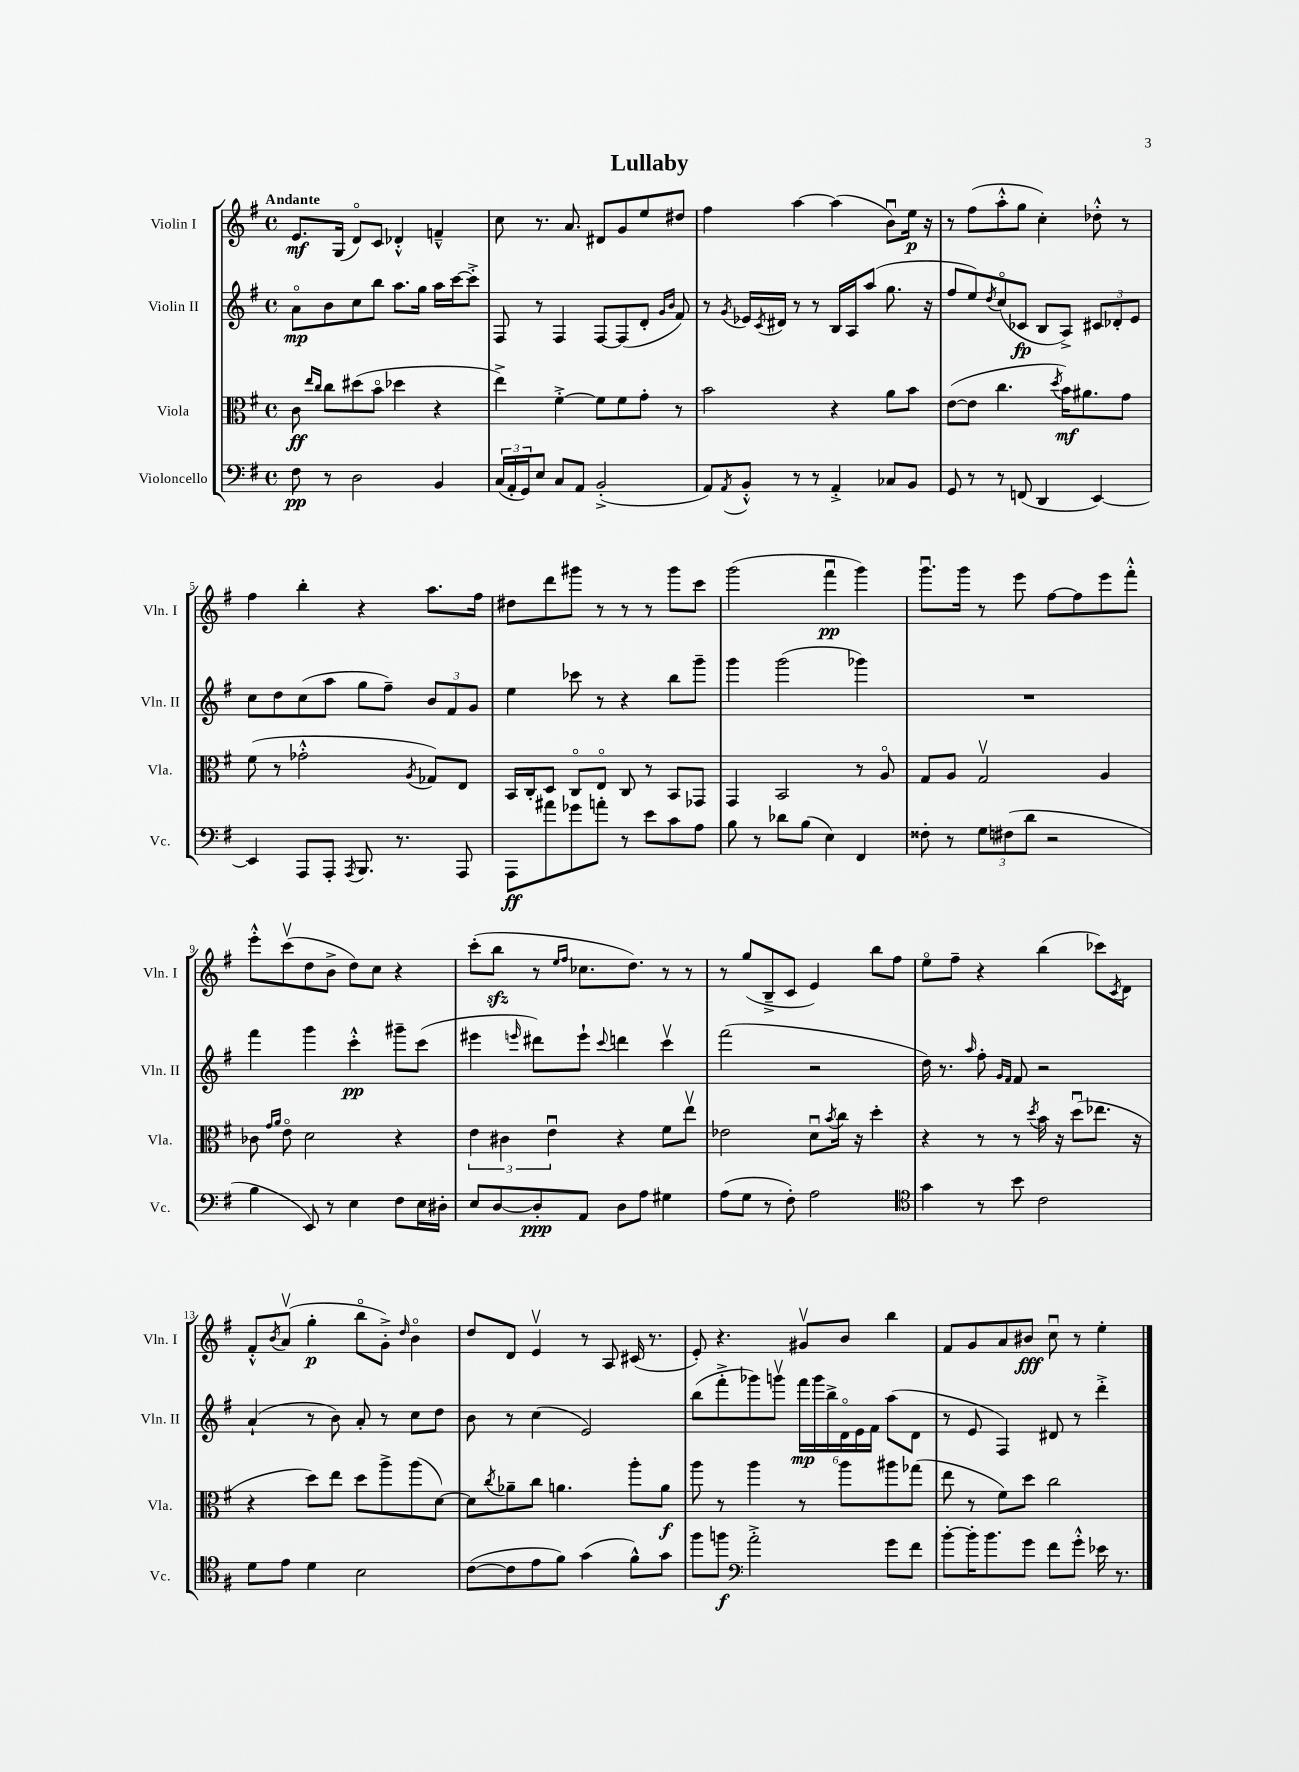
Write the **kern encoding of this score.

**kern	**kern	**kern	**kern
*staff4	*staff3	*staff2	*staff1
*clefF4	*clefC3	*clefG2	*clefG2
*k[f#]	*k[f#]	*k[f#]	*k[f#]
*M4/4	*M4/4	*M4/4	*M4/4
*met(c)	*met(c)	*met(c)	*met(c)
8F#\	8c\	8ao\L	8.e/L
.	16qqee/LL	.	.
.	16qqcc/JJ	.	.
8r	8cc\L	8b\	.
.	.	.	(16G/Jk
2D\	(8dd#\	8cc\	8do/L)
.	8bo\J	8bb\J	8c/J
.	4dd-\	8.aa\L	4d-'^^/
.	.	16gg\Jk	.
4BB/	4r	16aa\LL	4f~^^/
.	.	[16ccc\J	.
.	.	8ccc'^\]J	.
=	=	=	=
(24C/LL	4ee^\)	8F#/	8cc\
24AA'/	.	.	.
24GG/J)	.	.	.
8E/J	.	8r	8.r
8C/L	[4f#'^\	4F#/	.
.	.	.	8.a/
8AA/J	.	.	.
(2BB'^/	8f#\]L	[8F#/L	8d#/L
.	8f#\	(8F#/]	8g/
.	8g'\J	8d'/J	8ee/
.	.	16qqg/LL	.
.	.	16qqb/JJ	.
.	8r	8f#/)	8dd#/J
=	=	=	=
8AA/L)	2b\	8r	4ff#\
8qAA/	.	8qg/	.
8BB'^^/J	.	16e-/LL	.
.	.	8qc/	.
.	.	16d#/JJ	.
8r	.	8r	[4aa\
8r	.	8r	.
4AA'^/	4r	16B/LL	(4aa\]
.	.	16A/J	.
.	.	(8aa/J	.
8C-/L	8a\L	8.gg\	8bu\L)
8BB/J	8b\J	.	16ee\Jk
.	.	16r	16r
=	=	=	=
8GG/	([8e\L	8ff#/L	8r
8r	8e\]J	8ee/)	(8ff#\L
.	.	8qdd/	.
8r	4.cc\	(8cco/	8aa'^^\
(8FF/	.	8c-/J	8gg\J
4DD/	.	8B/L	4cc'\)
.	8qdd/	.	.
.	16b\LK)	8A^/J)	.
.	8.a#\	.	.
[4EE/)	.	12c#/L	8dd-'^^\
.	.	12d-'/	.
.	8g\J	.	8r
.	.	12e/J	.
=	=	=	=
4EE/]	(8f#\	8cc\L	4ff#\
.	8r	8dd\	.
8AAA/L	2g-'^^\	(8cc\	4bb'\
8AAA'/J	.	8aa\J	.
8qAAA/	.	.	.
8.BBB/	.	8gg\L	4r
.	.	8ff#~\J)	.
8.r	.	.	.
.	8qA/	.	.
.	8G-/L)	12b/L	8.aa\L
.	.	12f#/	.
8AAA/	8E/J	.	.
.	.	12g/J	.
.	.	.	16ff#\Jk
=	=	=	=
8AAA\L	16BB/LL	4ee\	8dd#\L
.	16C'/J	.	.
8a#\	8D/J	.	8ddd\
8g-\	8Co/L	8ccc-\	8ggg#\J
8a'\J	8Eo/J	8r	8r
8r	8C/	4r	8r
8e\L	8r	.	8r
8c\	8BB/L	8bb\L	8ggg#\L
8A\J	8GG-/J	8ggg~\J	8ccc\J
=	=	=	=
8B\	4GG/	4ggg\	(2ggg\
8r	.	.	.
8d-\L	2BB/	(2ggg\	.
(8B\J	.	.	.
4E\)	.	.	4fff#u\
4FF#/	8r	4ggg-\)	4ggg\)
.	8Ao/	.	.
=	=	=	=
8F##'\	8G/L	1r	8.gggu\L
8r	8A/J	.	.
.	.	.	16ggg\Jk
12G\L	2Gv/	.	8r
(12F#\	.	.	.
.	.	.	8eee\
12d\J	.	.	.
2r	.	.	[8ff#\L
.	.	.	8ff#\]
.	4A/	.	8eee\
.	.	.	8fff#'^^\J
=	=	=	=
4B\	8c-\	4fff#\	8eee'^^\L
.	16qqg/LL	.	.
.	16qqa/JJ	.	.
.	8eo\	.	(8cccv\
8EE/)	2d\	4ggg\	8dd\
8r	.	.	8b^\J
4E\	.	4ccc'^^\	8dd\L)
.	.	.	8cc\J
8F#\L	4r	8ggg#~\L	4r
16E\L	.	(8ccc\J	.
16D#'\JJ	.	.	.
=	=	=	=
8E/L	6e\	4eee#\	(8ccc'\L
[8D/	.	.	8bb\J
.	6c#\	.	.
.	.	16qqeee/	.
8D'/]	.	8ddd#\L)	8r
.	6eu\	.	.
.	.	.	16qqee/LL
.	.	.	16qqff#/JJ
8AA/J	.	8eee`\J	8.cc-\L
.	.	8qqccc/	.
8D\L	4r	4ddd\	.
.	.	.	8.dd\J)
8A\J	.	.	.
4G#\	8f#\L	4cccv\	8r
.	8eev\J	.	8r
=	=	=	=
(8A\L	2e-\	(2fff#\	8r
8G\J	.	.	(8gg/L
8r	.	.	8B~^/
8F#'\)	.	.	8c/J
2A\	8du\L	2r	4e/)
.	8qb/	.	.
.	16cc\Jk	.	.
.	16r	.	.
.	4dd'\	.	8bb\L
.	.	.	8ff#\J
=	=	=	=
*clefC4	*	*	*
4g\	4r	16dd\)	8eeo\L
.	.	8.r	.
.	.	.	8ff#~\J
.	.	16qqaa/	.
8r	8r	8ff#'\	4r
.	.	16qqg/LL	.
.	.	16qqf#/JJ	.
8b\	8r	8f#/	.
.	8qdd/	.	.
2c\	16b\	2r	(4bb\
.	16r	.	.
.	(8ddu\L	.	.
.	8.ee-\J	.	8ccc-\L)
.	.	.	8qc/
.	.	.	8d\J
.	16r	.	.
=	=	=	=
8d\L	4r	(4a`/	8f#'^^/L
.	.	.	8qb/
8e\J	.	.	(8av/J
4d\	8dd\L)	8r	4gg'\
.	8ee\J	8b\)	.
2B\	8dd\L	8a'/	8bbo\L
.	8aa^\	8r	8g'^\J)
.	.	.	16qqdd/
.	(8aa\	8cc\L	4bo\
.	[8d\J)	8dd\J	.
=	=	=	=
([8c\L	8d\]L	8b\	8dd/L
.	8qcc/	.	.
8c\]	8a-~\	8r	8d/J
8e\	8cc\J	(4cc\	4ev/
8f#\J)	4.a\	.	.
(4g\	.	2e/)	8r
.	.	.	8A/
8f#^^\L)	8aa'\L	.	(16c#/
.	.	.	8.r
8g\J	8a\J	.	.
=	=	=	=
8ff#\L	8aa\	(8bb\L	8e'/)
8ff\J	8r	8fff#'^\	4.r
*clefF4	*	*	*
2a'^\	4aa\	8ggg-\)	.
.	.	8gggv\J	.
.	8r	24fff#\LL	8g#v/L
.	.	24ggg\	.
.	.	24bb^\	.
.	8aa\L	24do\	8b/J
.	.	24e\	.
.	.	24f#\JJ	.
8g\L	8aa#\	(8aa\L	4bb\
8f#\J	(8gg-\J	8d\J	.
=	=	=	=
[8b'\L	8ee\	8r	8f#/L
16b'\]K	8r	8e/	8g/
8.b\	.	.	.
.	8f#\L)	4F#/)	8a/
8g\J	8dd\J	.	8b#/J
8f#\L	2cc\	8d#/	8ccu\
8g'^^\J	.	8r	8r
16e-\	.	4ddd'^\	4ee'\
8.r	.	.	.
==	==	==	==
*-	*-	*-	*-
